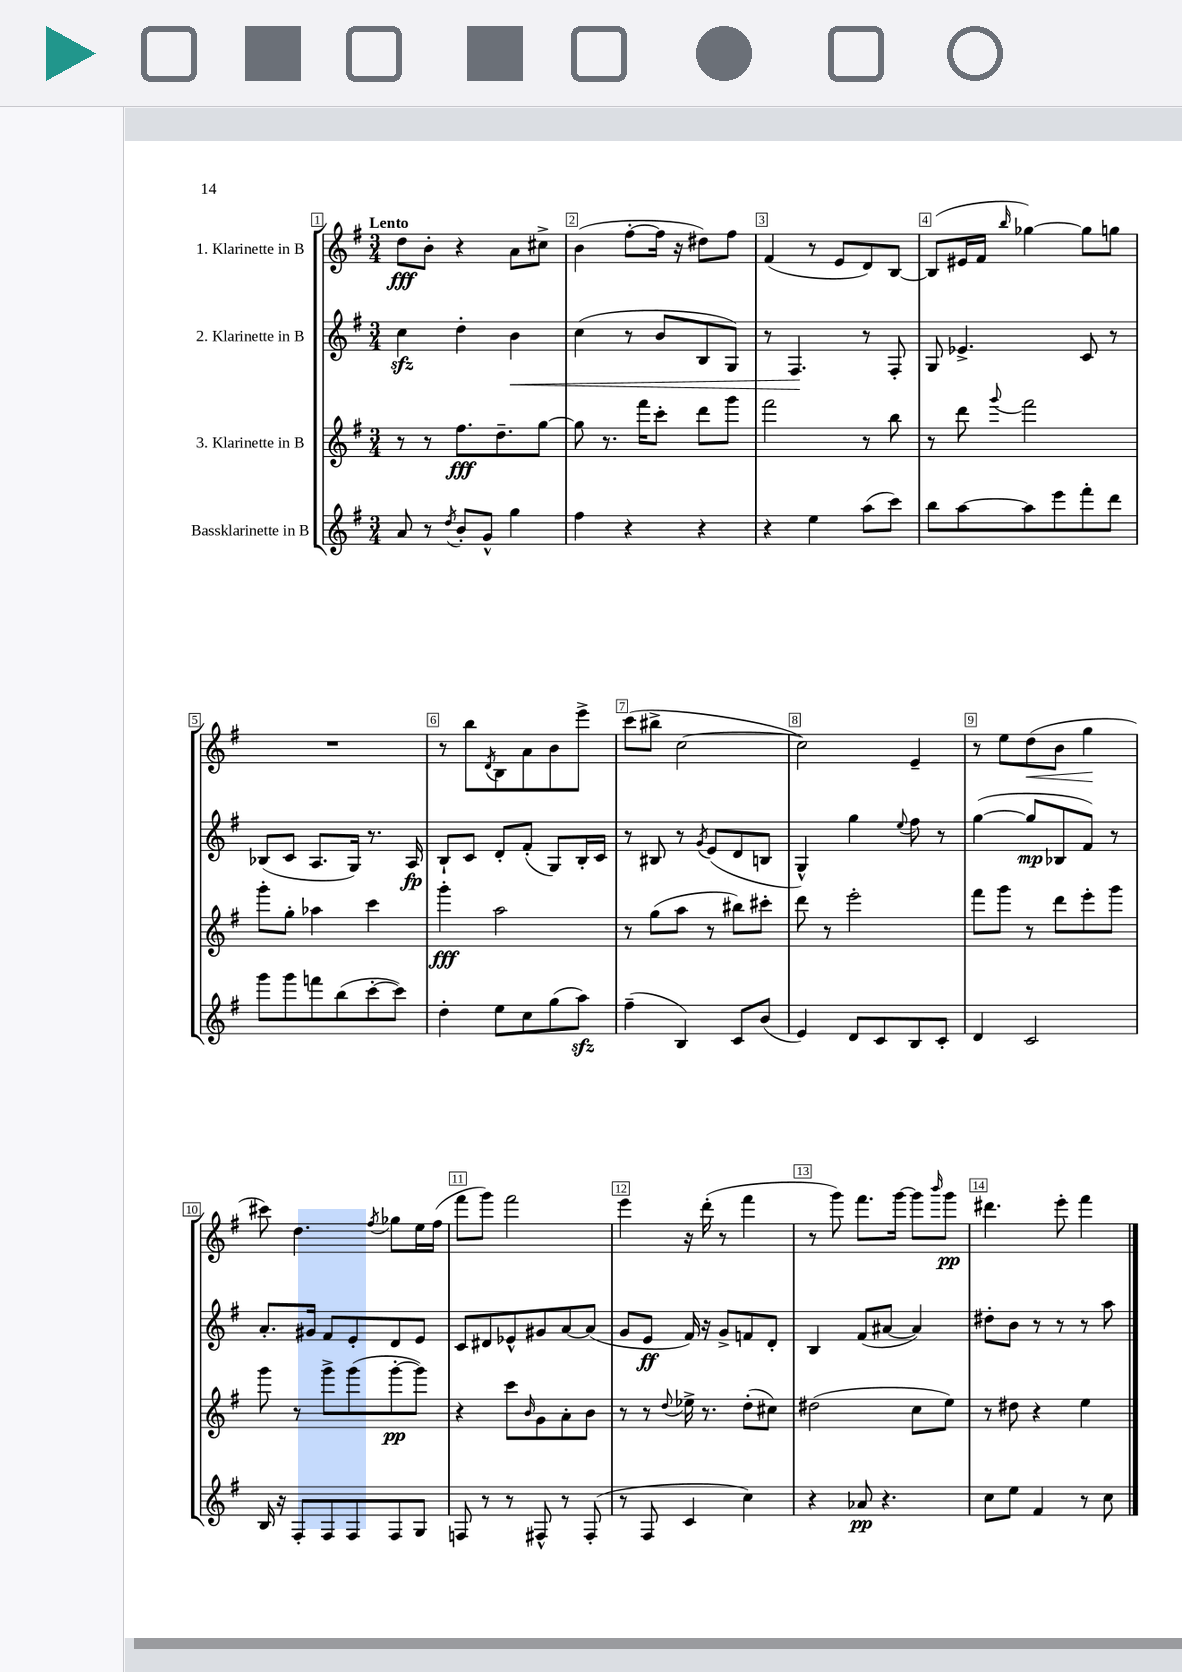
<<
\new StaffGroup <<
\new Staff = "s0" \with { instrumentName = "1. Klarinette in B" } {
    \clef treble \key g \major \numericTimeSignature \time 3/4 \tempo "Lento"
    d''8\fff b'8-. r4 a'8 cis''8-> |
    b'4( fis''8~-. fis''16 r16 dis''8) fis''8 |
    fis'4( r8 e'8 d'8) b8~ |
    b8( eis'16 fis'16 \grace { b''16 } ges''4~) ges''8 g''8 |
    R2. |
    r8 b''8 \acciaccatura { d'8 } b8 a'8 b'8 e'''8-> |
    c'''8( bis''8-> c''2~ |
    c''2) e'4-- |
    r8 e''8 d''8\<( b'8 g''4\! |
    cis'''8) d''4. \acciaccatura { fis''8 } ges''8 e''16 fis''16( |
    fis'''8 g'''8) fis'''2 |
    e'''4 r16 d'''16-.( r8 fis'''4 |
    r8 g'''8) fis'''8. g'''16~ g'''8 \grace { b'''16 } g'''8\pp |
    dis'''4. e'''8-. fis'''4 \bar "|." |
}
\new Staff = "s1" \with { instrumentName = "2. Klarinette in B" } {
    \clef treble \key g \major \numericTimeSignature \time 3/4
    c''4\sfz d''4-. b'4\< |
    c''4( r8 b'8 b8 g8) |
    r8 fis4.\! r8 fis8-. |
    g8 ees'4.-> c'8 r8 |
    bes8( c'8 a8. g16) r8. a16\fp |
    b8-! c'8 d'8-. fis'8-.( g8) b16-. c'16 |
    r8 bis8 r8 \acciaccatura { g'8 } e'8( d'8 b8 |
    g4-^) g''4 \appoggiatura { e''8 } fis''8 r8 |
    g''4~( g''8\mp bes8 fis'8) r8 |
    a'8.-. gis'16 fis'8 e'8-. d'8 e'8 |
    c'8 dis'8 ees'8-^ gis'8 a'8~ a'8( |
    g'8 e'8\ff fis'16) r16 g'8-> f'8 d'8-. |
    b4 fis'8( ais'8~ ais'4) |
    dis''8-. b'8 r8 r8 r8 a''8 \bar "|." |
}
\new Staff = "s2" \with { instrumentName = "3. Klarinette in B" } {
    \clef treble \key g \major \numericTimeSignature \time 3/4
    r8 r8 fis''8.\fff d''8.-- g''8~ |
    g''8 r8. fis'''16 c'''8-. d'''8 g'''8 |
    fis'''2 r8 b''8 |
    r8 d'''8 \appoggiatura { g'''8 } fis'''2 |
    g'''8-. g''8-. aes''4 c'''4 |
    g'''4-.\fff a''2 |
    r8 g''8( a''8 r8 bis''8) cis'''8-. |
    d'''8 r8 e'''2-. |
    fis'''8 g'''8 r8 d'''8 e'''8-. g'''8 |
    g'''8 r8 g'''8-> g'''8( g'''8~-.\pp g'''8) |
    r4 c'''8 \grace { b'16 } g'8 a'8-. b'8 |
    r8 r8 \appoggiatura { d''8 } ees''16-> r8. d''8-.( cis''8) |
    dis''2( c''8 e''8) |
    r8 dis''8 r4 e''4 \bar "|." |
}
\new Staff = "s3" \with { instrumentName = "Bassklarinette in B" } {
    \clef treble \key g \major \numericTimeSignature \time 3/4
    a'8 r8 \acciaccatura { d''8 } b'8-. g'8-^ g''4 |
    fis''4 r4 r4 |
    r4 e''4 a''8( c'''8) |
    b''8 a''8~ a''8 e'''8 fis'''8-. d'''8 |
    g'''8 g'''8 f'''8 b''8( c'''8~-. c'''8) |
    d''4-. e''8 c''8 g''8( a''8\sfz) |
    fis''4--( b4) c'8 b'8( |
    e'4) d'8 c'8 b8 c'8-. |
    d'4 c'2 |
    b16 r16 fis8-. fis8 fis8 fis8 g8 |
    f8 r8 r8 fis8-^ r8 fis8-.( |
    r8 fis8 c'4 c''4) |
    r4 aes'8\pp r4. |
    c''8 e''8 fis'4 r8 c''8 \bar "|." |
}
>>
>>
\layout { \context { \Score \override BarNumber.break-visibility = ##(#f #t #t) barNumberVisibility = #all-bar-numbers-visible \override BarNumber.stencil = #(make-stencil-boxer 0.1 0.3 ly:text-interface::print) } }
